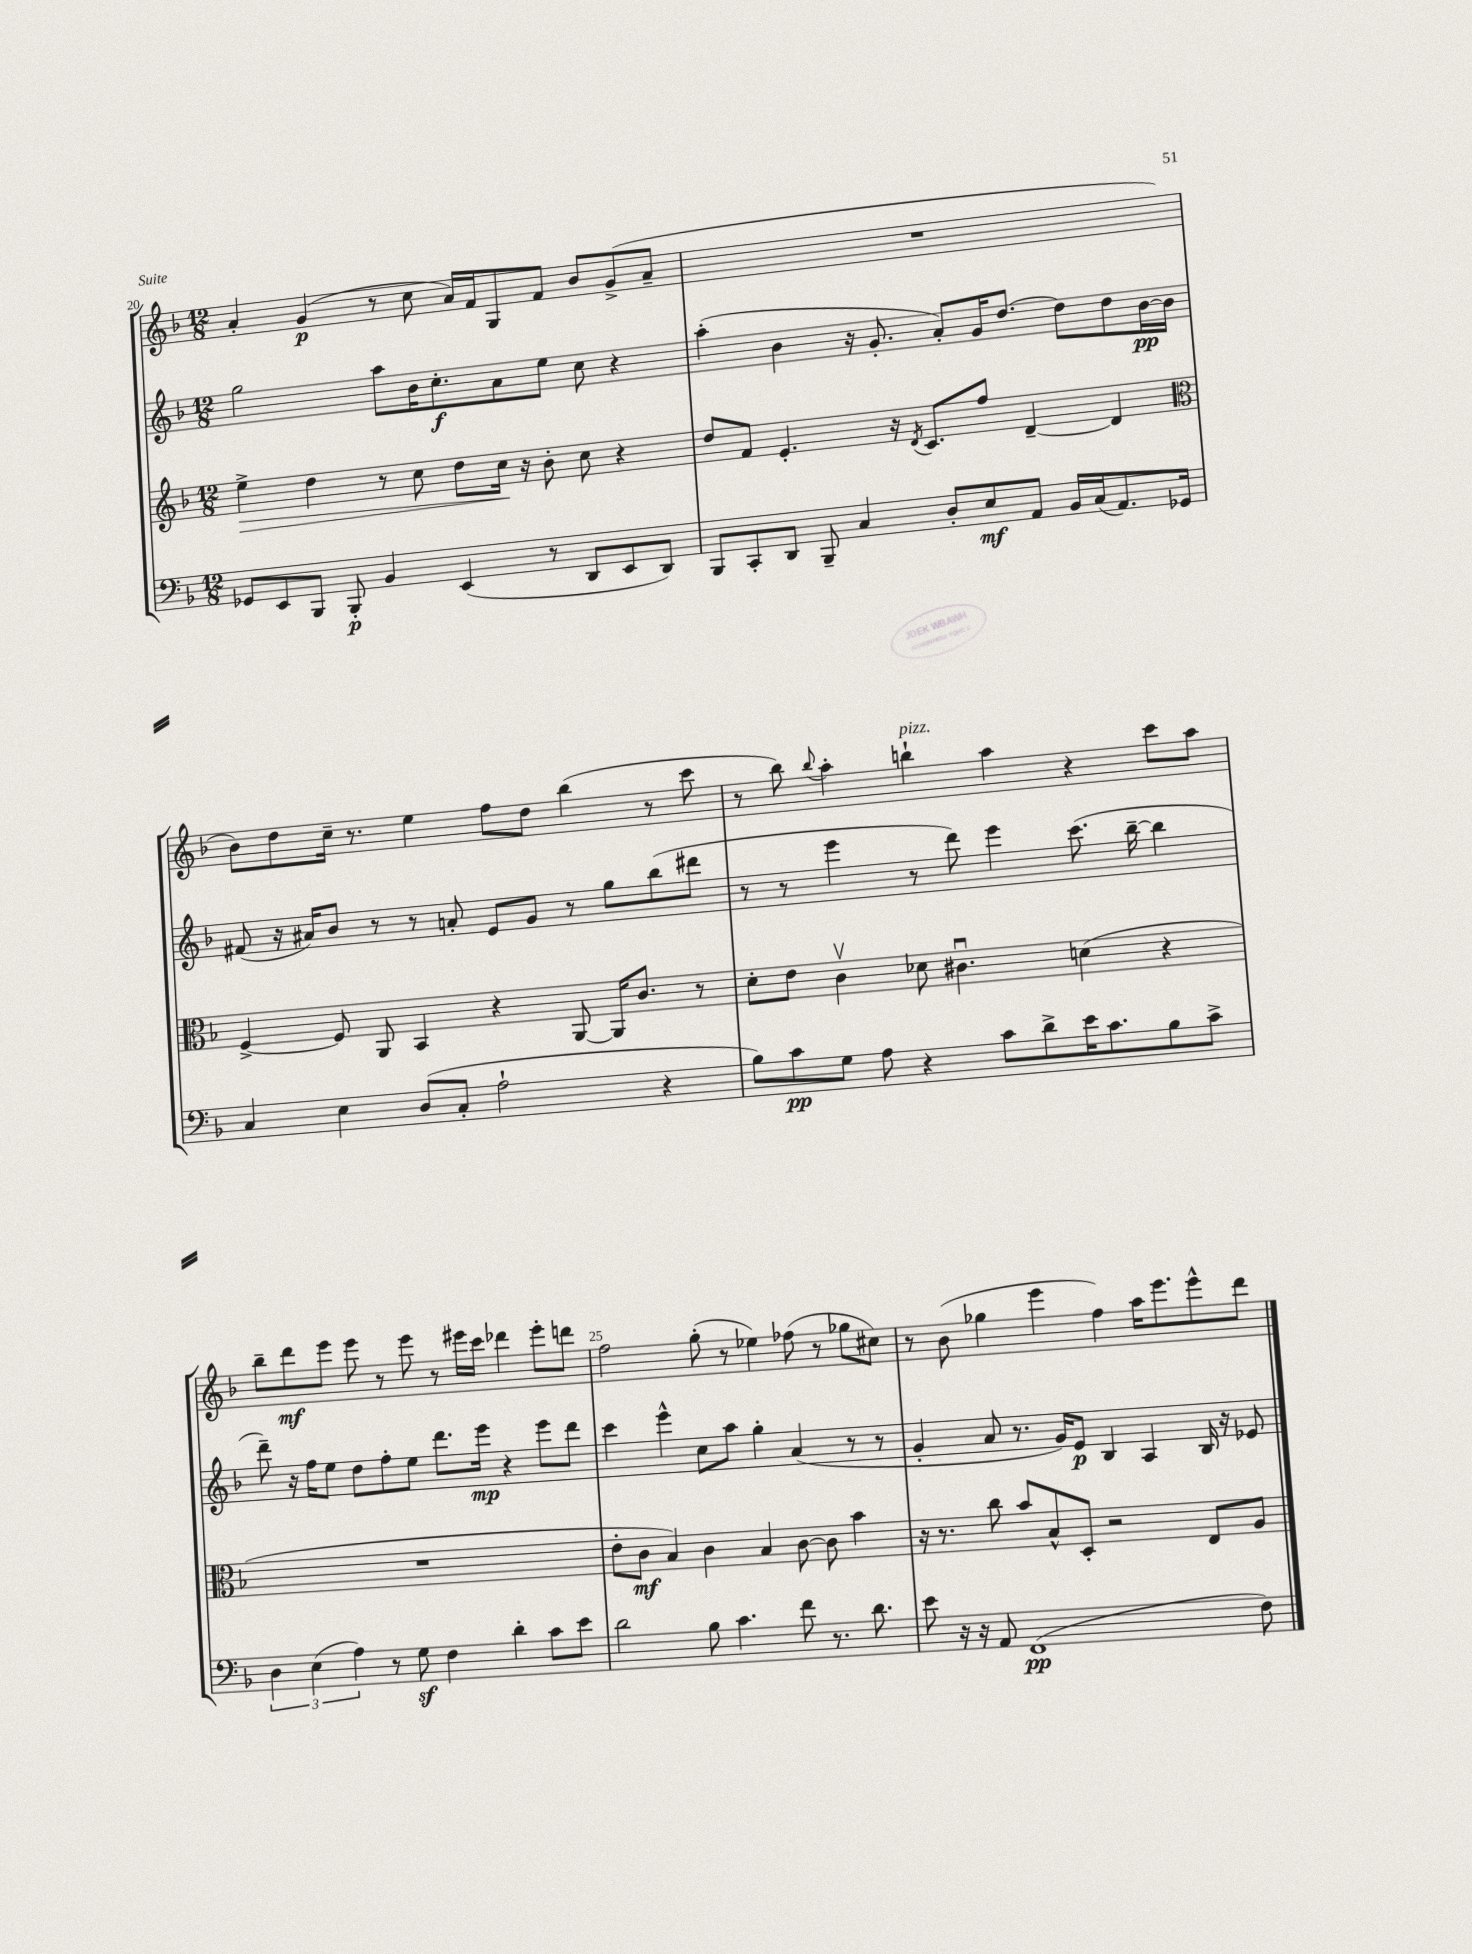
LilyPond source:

<<
\new StaffGroup <<
\new Staff = "s0" {
    \clef treble \key f \major \numericTimeSignature \time 12/8
    a'4-. g'4\p( r8 c''8 a'16) f'16 g8 f'8 bes'8 g'8->( a'8-- |
    R1. |
    bes'8) d''8 c''16-- r8. e''4 f''8 d''8 bes''4( r8 c'''8 |
    r8 bes''8) \appoggiatura { bes''8 } a''4-. b''4-!^\markup { \italic "pizz." } a''4 r4 c'''8 a''8 |
    bes''8-- d'''8\mf e'''8 e'''8 r8 e'''8 r8 eis'''16 c'''16 des'''4 eis'''8-. d'''8 |
    f''2 g''8-.( r8 ees''4) fes''8( r8 ges''8 cis''8) |
    r8 bes'8( ges''4 e'''4 f''4) a''16 e'''8. e'''8-^ d'''8 \bar "|." |
}
\new Staff = "s1" {
    \clef treble \key f \major \numericTimeSignature \time 12/8
    g''2 a''8 bes'16 c''8.-.\f a'8 e''8 c''8 r4 |
    a''4-.( bes'4 r16 g'8.-. a'8-.) g'16 d''8.~ d''8 d''8 bes'16~\pp bes'16 |
    fis'8( r16 ais'16) bes'8 r8 r8 a'8-. e'8 g'8 r8 g''8 bes''8( dis'''8 |
    r8 r8 e'''4 r8 d'''8) e'''4 c'''8.( bes''16~-- bes''4 |
    d'''8--) r16 f''16 e''8 d''8 f''8-. e''8 d'''8. e'''16\mp r4 e'''8 d'''8 |
    c'''4 e'''4-^ c''8 a''8 g''4-. a'4( r8 r8 |
    g'4-. a'8 r8. g'16) e'8\p bes4 a4 bes16 r16 ees'8 \bar "|." |
}
\new Staff = "s2" {
    \clef treble \key f \major \numericTimeSignature \time 12/8
    e''4->\> d''4 r8 c''8 d''8 c''16\! r16 bes'8-. c''8 r4 |
    d''8 f'8 e'4.-. r16 \acciaccatura { d'8 } c'8. f''8 d'4~-- d'4 |
    \clef alto f4~-> f8 a,8 bes,4 r4 a,8~ a,16 c'8. r8 |
    d'8-. e'8 c'4\upbow des'8 cis'4.\downbow d'4( r4 |
    R1. |
    e'8-. c'8\mf bes4) c'4 bes4 c'8~ c'8 bes'4 |
    r16 r8. c''8 bes'8 bes8-^ d8-. r2 e8 a8 \bar "|." |
}
\new Staff = "s3" {
    \clef bass \key f \major \numericTimeSignature \time 12/8
    ges,8 e,8 bes,,8 bes,,8-.\p bes,4 e,4( r8 d,8 e,8 d,8) |
    bes,,8 c,8-. d,8 bes,,8-- c4 d8-. e8\mf a,8 bes,16 c16( a,8.) ges,16 |
    c4 e4 d8( c8-. a2-! r4 |
    bes8) c'8\pp g8 a8 r4 c'8 d'8-> e'16 c'8. bes8 c'8-> |
    \tuplet 3/2 { d4 e4( a4) } r8 g8\sf f4 d'4-. c'8 e'8 |
    d'2 bes8 c'4. f'8 r8. d'8. |
    e'8 r16 r16 a,8 f,1\pp( f8) \bar "|." |
}
>>
>>
\layout { \context { \Score currentBarNumber = #20 \override BarNumber.break-visibility = ##(#f #t #t) barNumberVisibility = #(every-nth-bar-number-visible 5) } }
